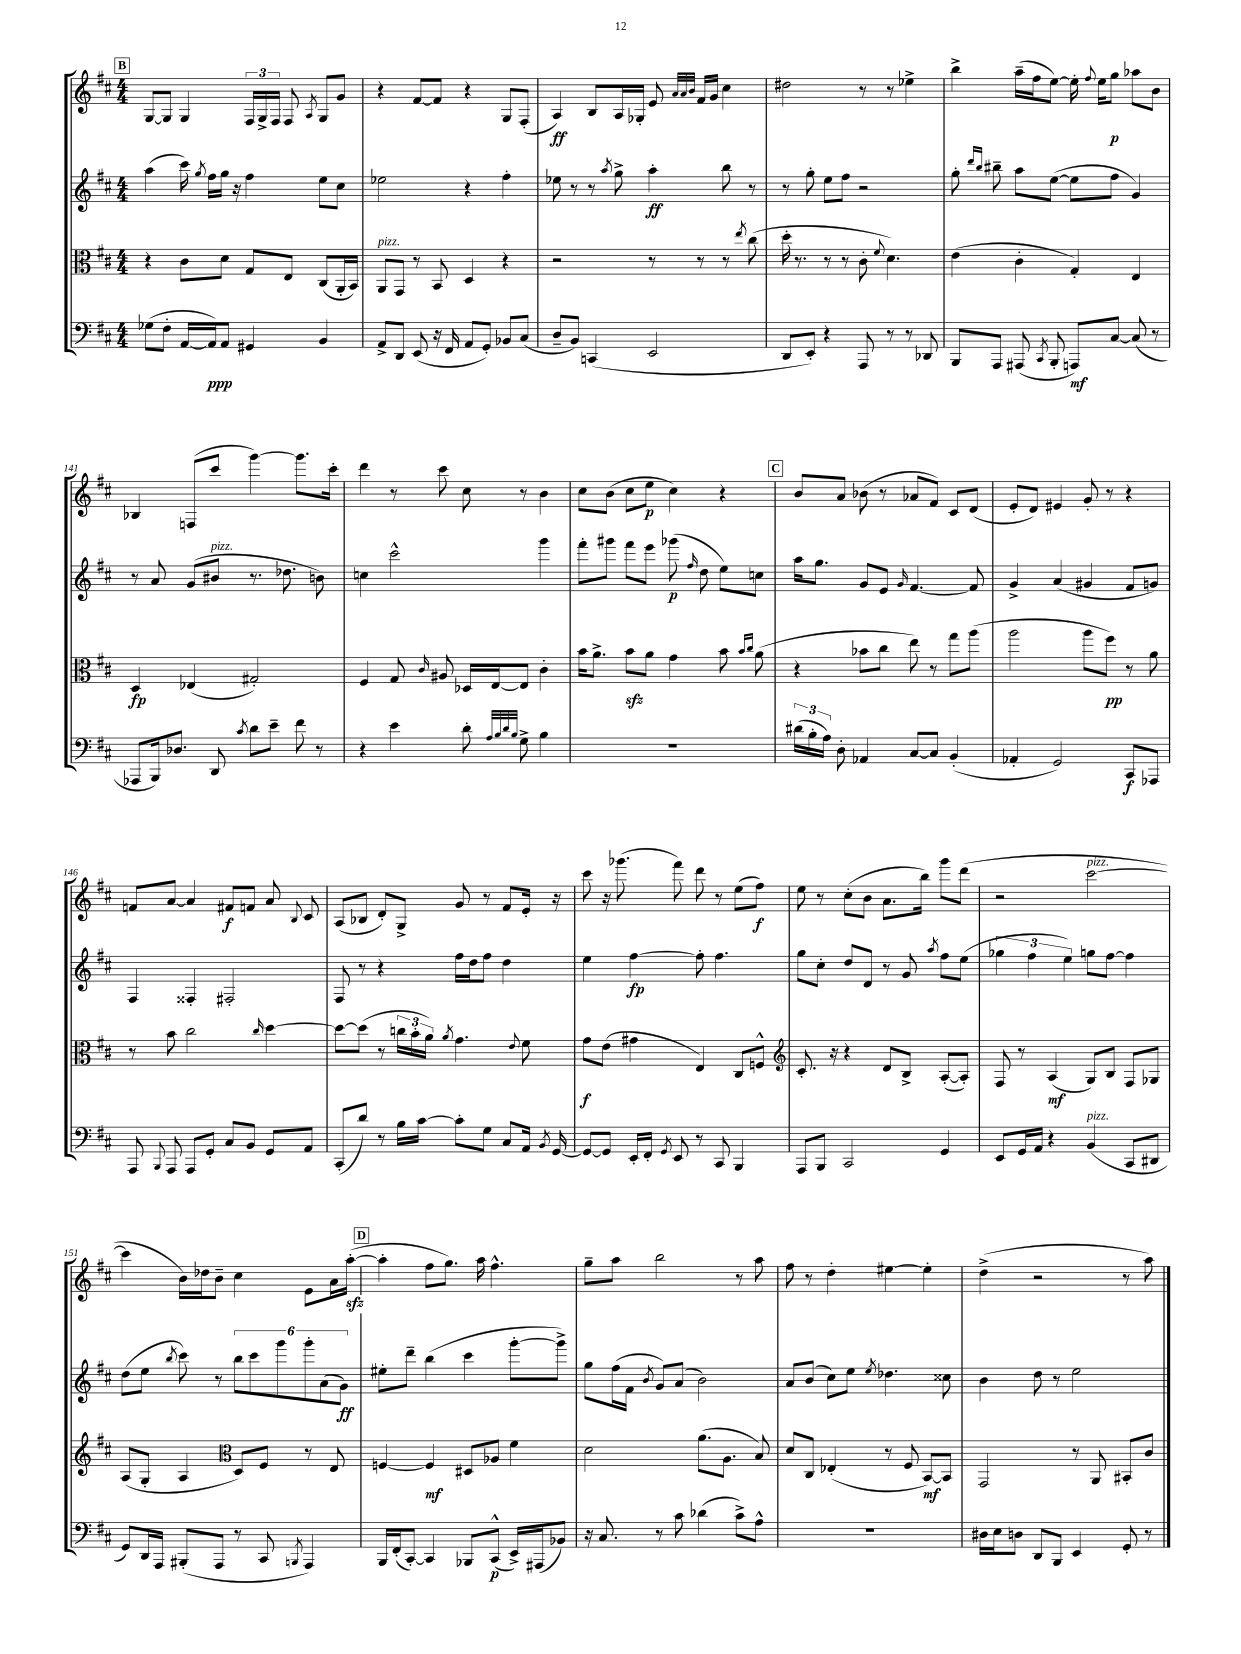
<<
\new StaffGroup <<
\new Staff = "s0" {
    \clef treble \key d \major \numericTimeSignature \time 4/4
    \autoBeamOff \mark \markup { \box "B" } g8[~ g8] g4 \tuplet 3/2 { fis16[ g16-> fis16] } fis8 \acciaccatura { a8 } g8[ g'8] |
    r4 fis'8[~ fis'8] r4 g8[ fis8]-.( |
    a4\ff) b8[ a16 ges16]-. e'8 \grace { a'32[ a'32 b'32] } fis'16[ g'16] cis''4 |
    dis''2 r8 r8 ees''4-> |
    b''4-> a''16[--( fis''16 e''8]~) e''16-. \appoggiatura { fis''8 } e''16[ g''8]\p aes''8[ b'8] |
    bes4 f8[( cis'''8] g'''4~) g'''8.[ cis'''16]-. |
    d'''4 r8 cis'''8 cis''8 r8 b'4 |
    cis''8[ b'8]( cis''8[ e''8]\p cis''4) r4 |
    \mark \markup { \box "C" } b'8[ a'8] bes'8( r8 aes'8[ fis'8]) cis'8[ d'8]( |
    e'8[-. d'8]) eis'4 g'8-. r8 r4 |
    f'8[ a'8]~ a'4 fis'8[\f f'8] a'8 \appoggiatura { b8 } cis'8 |
    a8[( bes8] d'8[-.) g8]-> g'8 r8 fis'8[ e'16]-. r16 |
    cis'''8 r16 ges'''8.( fis'''8) d'''8 r8 e''8[( fis''8]\f) |
    e''8 r8 cis''8[-.( b'8] a'8.[ b''16]) g'''8[ d'''8]( |
    r2 cis'''2~^\markup { \italic "pizz." } |
    cis'''4 b'16[) des''16 b'8]-- cis''4 e'8[ a'16 a''16]~-.\sfz( |
    \mark \markup { \box "D" } a''4-. fis''8[ g''8.]) a''16 fis''4.-^ |
    g''8[-- a''8] b''2 r8 a''8 |
    fis''8 r8 d''4-. eis''4~ eis''4-. |
    d''4->( r2 r8 a''8) \bar "|." |
}
\new Staff = "s1" {
    \clef treble \key d \major \numericTimeSignature \time 4/4
    \autoBeamOff \mark \markup { \box "B" } a''4( cis'''16) \acciaccatura { g''8 } fis''16[ g''16] r16 fis''4 e''8[ cis''8] |
    ees''2 r4 fis''4-. |
    ees''8 r8 r8 \acciaccatura { a''8 } g''8-> a''4-.\ff b''8 r8 |
    r8 g''8-. e''8[ fis''8] r2 |
    g''8-. \grace { d'''16[ b''16] } bis''8-- a''8[ e''8]~( e''8[ fis''8] g'4) |
    r8 a'8 g'8[( bis'8]^\markup { \italic "pizz." } r8. des''8. b'8) |
    c''4 cis'''2-^ g'''4 |
    fis'''8[-. gis'''8] fis'''8[ e'''8] ges'''8\p( \grace { fis''16 } d''8 e''8[) c''8] |
    \mark \markup { \box "C" } a''16[ g''8.] g'8[ e'8] \grace { g'16 } fis'4.~ fis'8 |
    g'4-> a'4( gis'4 fis'8[ g'8]) |
    fis4 fisis4-. fis2-. |
    fis8 r8 r4 fis''16[ d''16 fis''8] d''4 |
    e''4 fis''4~\fp fis''8-. fis''4. |
    g''8[ cis''8]-. d''8[ d'8] r8 g'8 \acciaccatura { a''8 } fis''8[ e''8]( |
    \tuplet 3/2 { ges''4 fis''4 e''4) } g''8[ fis''8]~ fis''4 |
    d''8[( e''8] \acciaccatura { b''8 } cis'''8) r8 \tuplet 6/4 { b''8[ cis'''8 g'''8 g'''8-. a'8( g'8]\ff) } |
    \mark \markup { \box "D" } eis''8[-. d'''8]-- b''4( cis'''4 g'''8[~-. g'''8]->) |
    g''8[ fis''16( fis'16] \acciaccatura { b'8 } g'8[) a'8]( b'2) |
    a'8[ b'8]( cis''8[) e''8] \acciaccatura { e''8 } des''4. cisis''8 |
    b'4 d''8 r8 e''2 \bar "|." |
}
\new Staff = "s2" {
    \clef alto \key d \major \numericTimeSignature \time 4/4
    \autoBeamOff \mark \markup { \box "B" } r4 cis'8[ d'8] g8[ e8] cis8[( a,16-. b,16]) |
    a,8[^\markup { \italic "pizz." } g,8] r8 b,8 d4 r4 |
    r2 r8 r8 r8 \acciaccatura { e''8 } cis''8( |
    d''16-. r8. r8 r8 cis'8-. \appoggiatura { fis'8 } d'4.) |
    e'4( cis'4-. g4-.) e4 |
    d4\fp ees4( gis2-.) |
    fis4 g8 \grace { cis'16 } ais8 des16[ e16~ e8] cis'4-. |
    b'16[ a'8.]-> b'8[\sfz a'8] g'4 b'8 \grace { b'16[ cis''16] } a'8( |
    \mark \markup { \box "C" } r4 bes'8[ cis''8] e''8) r8 g''8[ a''8]( |
    a''2 a''8[ fis''8]\pp) r8 a'8 |
    r8 b'8 cis''2 \grace { cis''16 } d''4~ |
    d''8[~ d''8]( r8 \tuplet 3/2 { c''16[ b'16-. a'16]) } \acciaccatura { a'8 } g'4. \appoggiatura { e'8 } fis'8 |
    g'8[\f e'8]( gis'4 e4) cis8[ f8]-^ |
    \clef treble cis'8.-. r16 r4 d'8[ b8]-> a8[~-.( a8]-.) |
    fis8 r8 a4\mf( g8[) b8] fis8[ ges8] |
    a8[( g8]-. a4 \clef alto d8[) fis8] r8 e8 |
    \mark \markup { \box "D" } f4~ f4\mf dis8[ aes8] fis'4 |
    d'2 a'8.[( a8.] b8) |
    d'8[ cis8] ees4-.( r8 fis8 b,8[~\mf) b,8] |
    g,2 r8 a,8 bis,8[-. cis'8] \bar "|." |
}
\new Staff = "s3" {
    \clef bass \key d \major \numericTimeSignature \time 4/4
    \autoBeamOff \mark \markup { \box "B" } ges8[( fis8]-. a,16[~ a,16\ppp) a,8] gis,4 b,4 |
    a,8[-> d,8] e,8( r16 fis,16 a,8[ g,8]-.) bes,8[ cis8]( |
    d8[-- b,8]) c,4( e,2 |
    d,8[ e,8]-.) r4 a,,8 r8 r8 des,8 |
    b,,8[ a,,8] ais,,8( \acciaccatura { cis,8 } b,,8-. a,,8[\mf) cis8]~ cis8( r8 |
    aes,,8[ b,,16) des8.] d,8 \acciaccatura { cis'8 } d'8[ e'8]-- fis'8 r8 |
    r4 e'4 d'8-. \grace { a32[ b32 d'32 b32] } g8-> b4 |
    R1 |
    \mark \markup { \box "C" } \tuplet 3/2 { dis'16[( b16-. a16]) } d8-. aes,4 cis8[~ cis8] b,4-.( |
    aes,4-. g,2) cis,8[\f aes,,8] |
    a,,8 \appoggiatura { b,,8 } a,,8 a,,8[ g,8]-. cis8[ b,8] g,8[ a,8] |
    cis,8[-.( d'8]) r8 b16[ cis'16]~ cis'8[-. g8] cis8[ a,16] \acciaccatura { b,8 } g,16~ |
    g,8[~ g,8] e,16[-. fis,16]-. \acciaccatura { g,8 } e,8 r8 cis,8 b,,4 |
    a,,8[ b,,8] cis,2 g,4 |
    e,8[ g,16 a,16] r4 b,4^\markup { \italic "pizz." }( cis,8[ dis,8] |
    g,8[) d,16 a,,16] bis,,8[-.( a,,8] r8 cis,8 \acciaccatura { b,,8 } a,,4) |
    \mark \markup { \box "D" } b,,16[ fis,16-.( cis,8]~-.) cis,4 bes,,8[ cis,8]-^\p( e,16[->) ais,,16( bes,8]) |
    r16 cis8. r8 cis'8 des'4( cis'8[->) a8]-^ |
    R1 |
    dis16[ e16 d8] d,8[ b,,8] e,4 g,8-. r8 \bar "|." |
}
>>
>>
\layout { \context { \Score currentBarNumber = #136 } }
